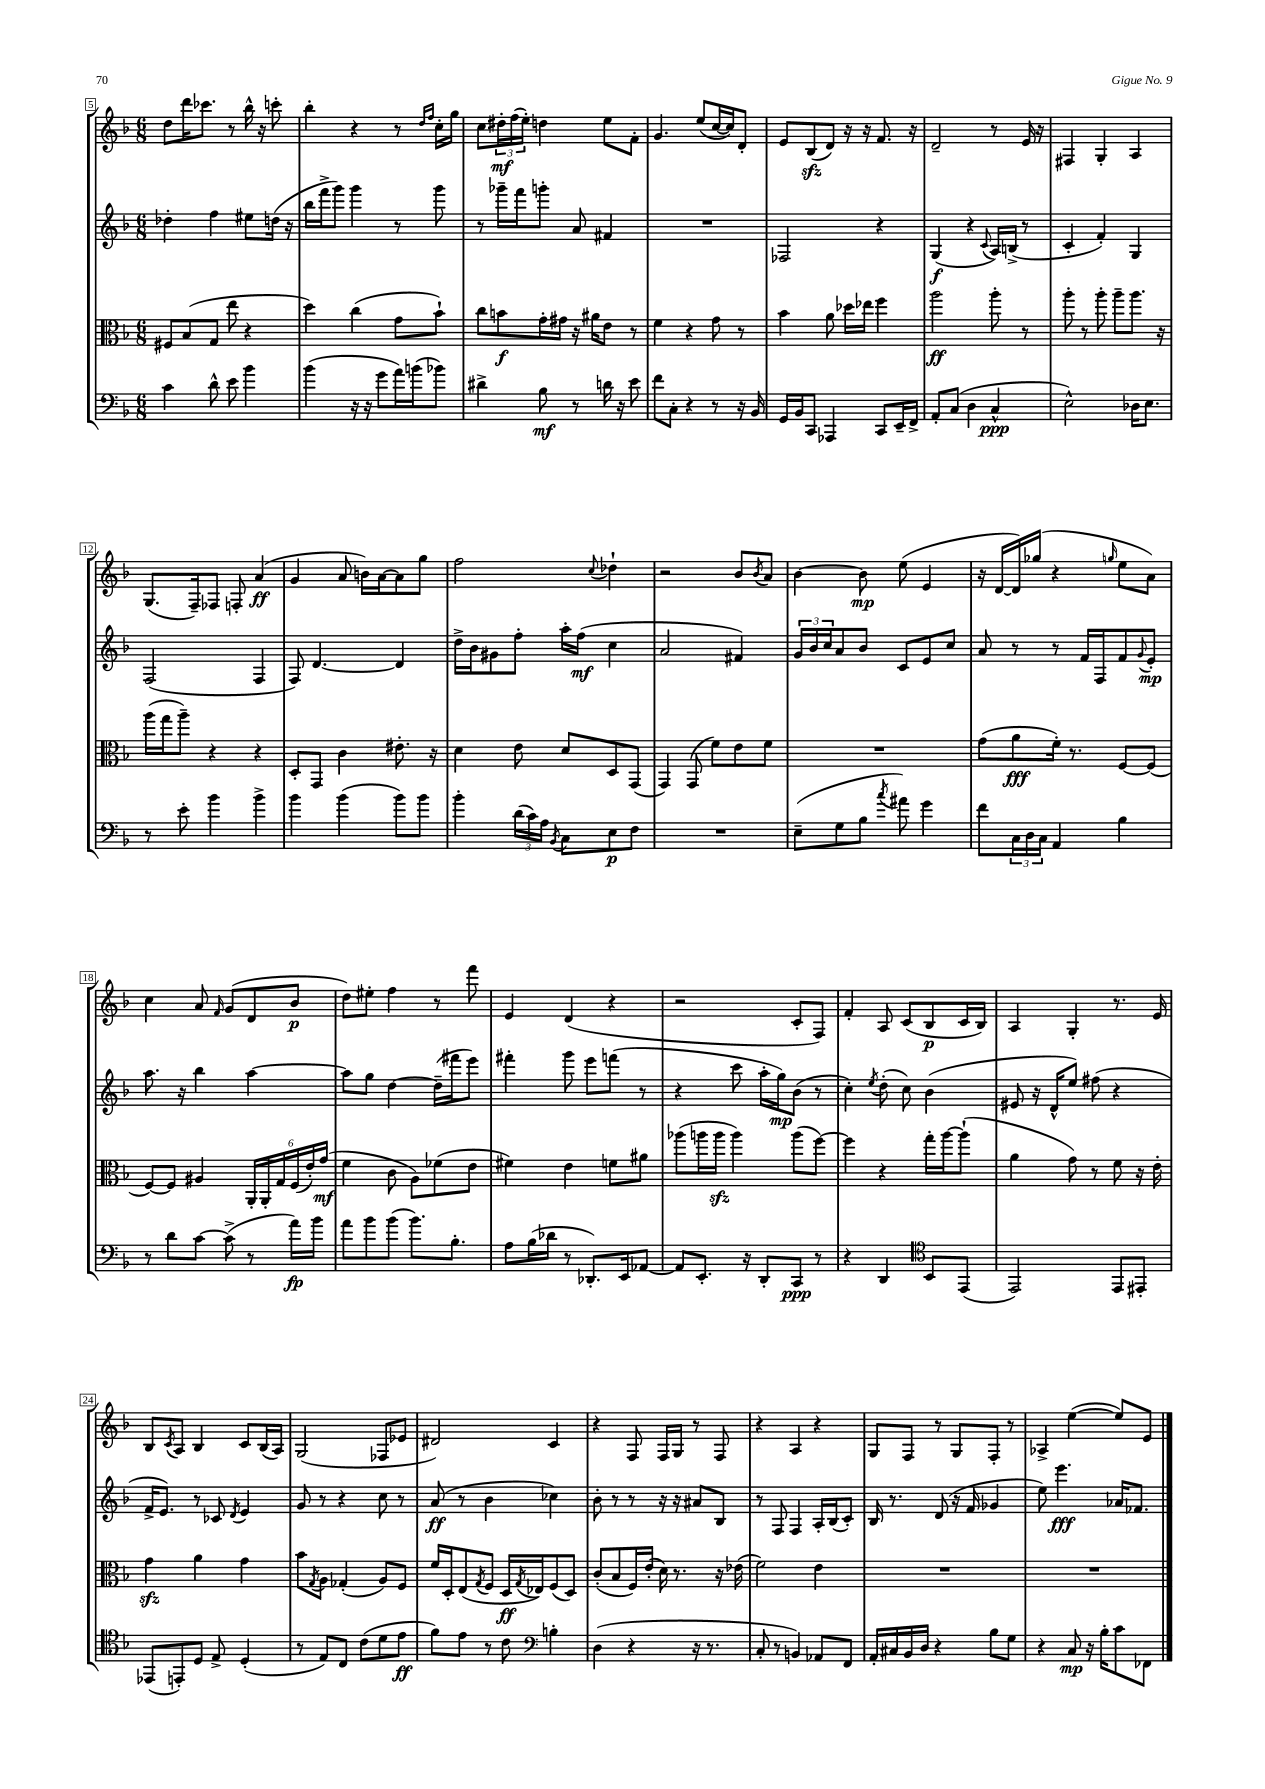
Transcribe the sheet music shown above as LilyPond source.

<<
\new StaffGroup <<
\new Staff = "s0" {
    \clef treble \key f \major \numericTimeSignature \time 6/8
    d''8 d'''16 ces'''8. r8 bes''16-^ r16 c'''8-. |
    bes''4-. r4 r8 \grace { d''16 f''16 } c''16-. g''16 |
    c''8 \tuplet 3/2 { dis''16-.\mf f''16( e''16-.) } d''4 e''8 f'8-. |
    g'4. e''8( c''16~ c''16) d'8-. |
    e'8 bes8\sfz( d'8) r16 r16 f'8. r16 |
    d'2-- r8 e'16 r16 |
    fis4 g4-. a4 |
    g8.( f16--) fes8 f8-. a'4\ff( |
    g'4 a'8 b'16) a'16~ a'8 g''8 |
    f''2 \appoggiatura { c''8 } des''4-! |
    r2 bes'8 \acciaccatura { bes'8 } a'8 |
    bes'4~ bes'8\mp e''8( e'4 |
    r16 d'16~ d'16) ges''16( r4 \grace { g''16 } e''8 a'8) |
    c''4 a'8 \grace { f'16 } g'8( d'8 bes'8\p |
    d''8) eis''8-. f''4 r8 f'''8 |
    e'4 d'4( r4 |
    r2 c'8-. f8) |
    f'4-. a8 c'8( bes8\p c'16 bes16) |
    a4 g4-. r8. e'16 |
    bes8 \acciaccatura { c'8 } a8 bes4 c'8 bes16( a16) |
    g2( fes8 ees'8 |
    dis'2) c'4 |
    r4 f8 f16 g16 r8 f8 |
    r4 a4 r4 |
    g8 f8 r8 g8 f8-. r8 |
    aes4-> e''4~( e''8) e'8 \bar "|." |
}
\new Staff = "s1" {
    \clef treble \key f \major \numericTimeSignature \time 6/8
    des''4-. f''4 eis''8 d''16( r16 |
    bes''16 f'''16-> g'''8) g'''4 r8 g'''8 |
    r8 ges'''16-- f'''16 g'''8-. a'8 fis'4 |
    R2. |
    fes2 r4 |
    g4\f( r4 \appoggiatura { c'8 } a16) b16->( r8 |
    c'4-. f'4-.) g4 |
    f2( f4 |
    f8) d'4.~ d'4 |
    d''16-> bes'16 gis'8 f''8-. a''16-. f''16\mf( c''4 |
    a'2 fis'4) |
    \tuplet 3/2 { g'16 bes'16 c''16 } a'8 bes'8 c'8 e'8 c''8 |
    a'8 r8 r8 f'16 f16 f'8 \appoggiatura { g'8 } e'8-.\mp |
    a''8. r16 bes''4 a''4~ |
    a''8 g''8 d''4~ d''16--( fis'''16 e'''8) |
    fis'''4-. g'''8 e'''8 f'''8( r8 |
    r4 c'''8 a''16-. g''16\mp) bes'8( r8 |
    c''4-.) \acciaccatura { e''8 } d''8-.( c''8) bes'4( |
    eis'8 r16 d'16-^ e''8) fis''8( r4 |
    f'16-> e'8.) r8 ces'8 \acciaccatura { d'8 } e'4 |
    g'8 r8 r4 c''8 r8 |
    a'8\ff( r8 bes'4 ces''4) |
    bes'8-. r8 r8 r16 r16 ais'8 bes8 |
    r8 f8 f4 a16-. bes16( c'8-.) |
    bes16 r8. d'8( r16 f'16 ges'4 |
    e''8) e'''4.\fff aes'16 fes'8. \bar "|." |
}
\new Staff = "s2" {
    \clef alto \key f \major \numericTimeSignature \time 6/8
    fis8 bes8( g8 e''8 r4 |
    d''4) c''4( g'8 bes'8-!) |
    c''8 b'8\f g'16-. gis'16 r16 ais'16 e'8 r8 |
    f'4 r4 g'8 r8 |
    bes'4 a'8 des''16 ees''16 f''4 |
    a''2\ff a''8-. r8 |
    a''8-. r8 a''8-. a''8-- a''8. r16 |
    a''16( g''16 a''8--) r4 r4 |
    d8-. g,8 c'4 eis'8.-. r16 |
    d'4 e'8 d'8 d8 g,8( |
    g,4) g,8( f'8) e'8 f'8 |
    R2. |
    g'8( a'8\fff f'16-.) r8. f8~ f8( |
    f8~) f8 ais4 \tuplet 6/4 { a,16-. a,16-. g16 f16( e'16-.) g'16\mf( } |
    f'4 c'8 a8) fes'8( e'8 |
    fis'4) e'4 f'8 ais'8 |
    aes''8( a''16 a''16\sfz a''4) a''8( f''8~) |
    f''4 r4 g''16-. a''16~ a''8-!( |
    a'4 g'8) r8 f'8 r16 e'16-. |
    g'4\sfz a'4 g'4 |
    bes'8 \acciaccatura { g8 } a8 ges4-.( a8) f8 |
    f'16 d16-. e8( \acciaccatura { g8 } f8 d16\ff \acciaccatura { g8 } ees16) f8( d8) |
    c'8-.( bes8 f16) e'16-.( d'16) r8. r16 ees'16( |
    f'2) e'4 |
    R2. |
    R2. \bar "|." |
}
\new Staff = "s3" {
    \clef bass \key f \major \numericTimeSignature \time 6/8
    c'4 d'8-^ e'8 bes'4 |
    bes'4( r16 r16 g'8 a'16) b'16( bes'8) |
    dis'4-> bes8\mf r8 d'16 r16 e'8 |
    f'8 c8-. r4 r8 r16 bes,16 |
    g,16 bes,16 c,8 aes,,4 c,8 e,16-- f,16-> |
    a,8-. c8( d4 c4-^\ppp |
    e2-^) des16 e8. |
    r8 e'8-. bes'4 bes'4-> |
    bes'4 bes'4( bes'8) bes'8 |
    bes'4-. \tuplet 3/2 { d'16( c'16) a16 } \acciaccatura { bes,8 } c8 e8\p f8 |
    R2. |
    e8--( g8 bes8 \acciaccatura { c''8 } ais'8) g'4 |
    f'8 \tuplet 3/2 { c16 d16 c16 } a,4 bes4 |
    r8 d'8 c'8~ c'8->( r8 a'16\fp) bes'16 |
    a'8 bes'8 bes'8( bes'8.) bes8.-. |
    a8 bes16( des'16 r8 des,8.-.) e,16 aes,8~ |
    aes,8 e,8.-. r16 d,8-. c,8\ppp r8 |
    r4 d,4 \clef tenor bes,8 e,8( |
    e,2) e,8 eis,8-. |
    ees,8( e,8-.) d8 e8-> d4-.( |
    r8 e8) c8 c'8( d'8 e'8\ff |
    f'8) e'8 r8 c'8 \clef bass b4-. |
    d4( r4 r16 r8. |
    c8-. r8 b,4) aes,8 f,8 |
    a,16-. cis16 bes,16 d16 r4 bes8 g8 |
    r4 c8\mp r16 bes16-. c'8 fes,8 \bar "|." |
}
>>
>>
\layout { \context { \Score currentBarNumber = #5 \override BarNumber.stencil = #(make-stencil-boxer 0.1 0.3 ly:text-interface::print) } }
